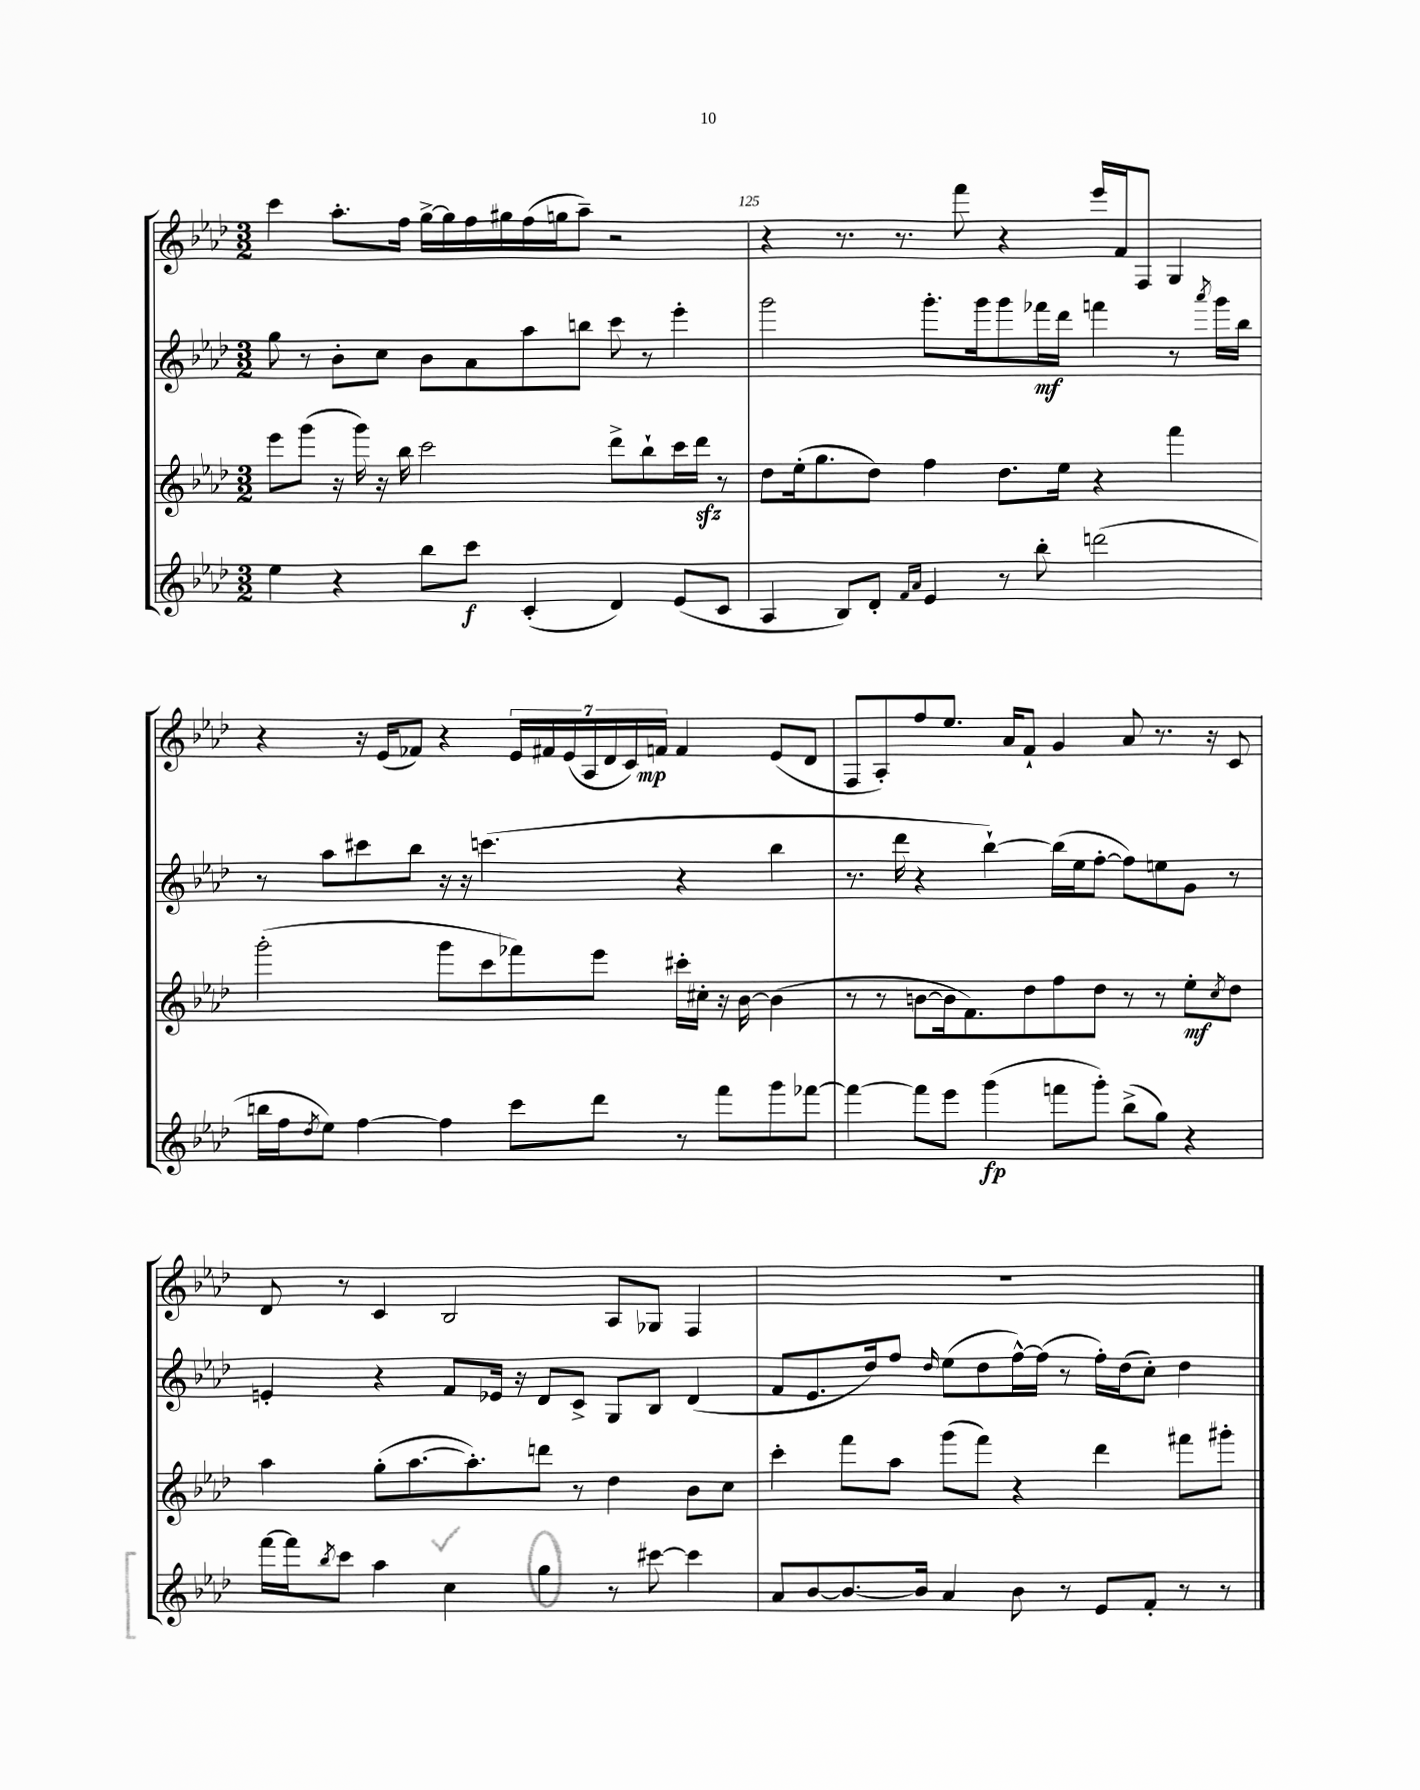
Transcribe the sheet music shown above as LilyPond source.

<<
\new StaffGroup <<
\new Staff = "s0" {
    \clef treble \key aes \major \numericTimeSignature \time 3/2
    c'''4 aes''8.-. f''16 g''16~-> g''16 f''16 gis''16 f''16( g''16 aes''8--) r2 |
    r4 r8. r8. f'''8 r4 ees'''16 f'16 f8 g4 |
    r4 r16 ees'16( fes'8) r4 \tuplet 7/4 { ees'16 fis'16 ees'16( aes16 des'16 c'16) f'16\mp } f'4 ees'8( des'8 |
    f8 aes8-.) f''8 ees''8. aes'16 f'8-! g'4 aes'8 r8. r16 c'8 |
    des'8 r8 c'4 bes2 aes8 ges8 f4 |
    R1. \bar "|." |
}
\new Staff = "s1" {
    \clef treble \key aes \major \numericTimeSignature \time 3/2
    g''8 r8 bes'8-. c''8 bes'8 aes'8 aes''8 b''8 c'''8 r8 ees'''4-. |
    g'''2 g'''8.-. g'''16 g'''8 fes'''16\mf des'''16 f'''4 r8 \acciaccatura { aes'''8 } g'''16 bes''16 |
    r8 aes''8 cis'''8 bes''8 r16 r16 c'''4.( r4 bes''4 |
    r8. des'''16 r4 bes''4~-!) bes''16( ees''16 f''8~-. f''8) e''8 g'8 r8 |
    e'4-. r4 f'8 ees'16 r16 des'8 c'8-> g8 bes8 des'4( |
    f'8 ees'8. des''16) f''8 \grace { des''16 } ees''8( des''8 f''16~-^) f''16( r8 f''16-.) des''16( c''8-.) des''4 \bar "|." |
}
\new Staff = "s2" {
    \clef treble \key aes \major \numericTimeSignature \time 3/2
    ees'''8 g'''8( r16 g'''16) r16 bes''16 c'''2 des'''8-> bes''8-! c'''16 des'''16\sfz r8 |
    des''8 ees''16-.( g''8. des''8) f''4 des''8. ees''16 r4 f'''4 |
    g'''2-.( g'''8 c'''8 fes'''8) ees'''8 cis'''16-. cis''16-. r16 bes'16~ bes'4( |
    r8 r8 b'8~ b'16 f'8.) des''8 f''8 des''8 r8 r8 ees''8-.\mf \acciaccatura { c''8 } des''8 |
    aes''4 g''8-.( aes''8.~ aes''8.-.) d'''8 r8 des''4 bes'8 c''8 |
    c'''4-. f'''8 aes''8 g'''8( f'''8) r4 des'''4 fis'''8 gis'''8-. \bar "|." |
}
\new Staff = "s3" {
    \clef treble \key aes \major \numericTimeSignature \time 3/2
    ees''4 r4 bes''8 c'''8\f c'4-.( des'4) ees'8( c'8 |
    aes4 bes8) des'8-. \grace { f'16 aes'16 } ees'4 r8 bes''8-. d'''2( |
    b''16 f''16 \acciaccatura { des''8 } ees''8) f''4~ f''4 c'''8 des'''8 r8 f'''8 g'''8 fes'''8~ |
    fes'''4~ fes'''8 ees'''8 g'''4\fp( f'''8 g'''8-.) bes''8->( g''8) r4 |
    f'''16~ f'''16 \acciaccatura { bes''8 } c'''8 aes''4 c''4 g''4 r8 cis'''8~ cis'''4 |
    aes'8 bes'8~ bes'8.~ bes'16 aes'4 bes'8 r8 ees'8 f'8-. r8 r8 \bar "|." |
}
>>
>>
\layout { \context { \Score currentBarNumber = #124 \override BarNumber.break-visibility = ##(#f #t #t) barNumberVisibility = #(every-nth-bar-number-visible 5) } }
